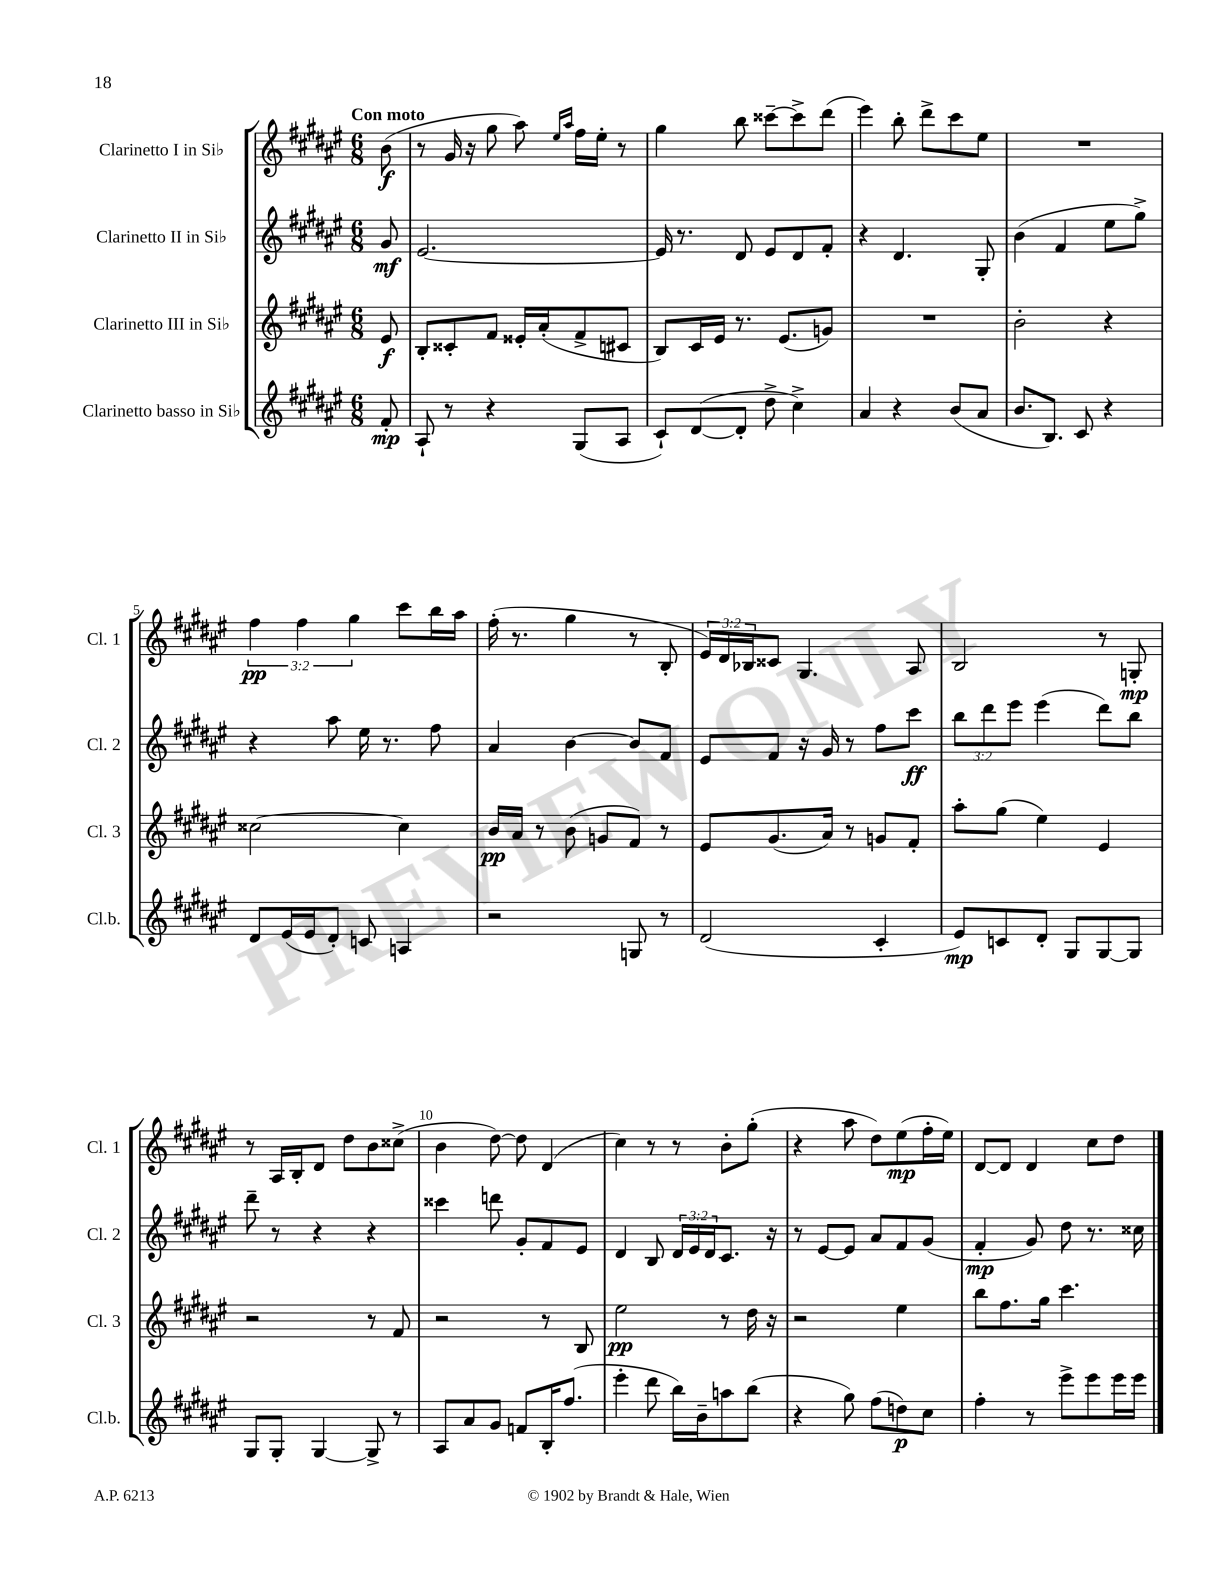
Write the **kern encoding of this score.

**kern	**kern	**kern	**kern
*staff4	*staff3	*staff2	*staff1
*clefG2	*clefG2	*clefG2	*clefG2
*k[f#c#g#d#a#e#]	*k[f#c#g#d#a#e#]	*k[f#c#g#d#a#e#]	*k[f#c#g#d#a#e#]
*M6/8	*M6/8	*M6/8	*M6/8
8f#'	8e#	8g#	(8b
=	=	=	=
8A#`	8B'	[2.e#	8r
8r	8c##'	.	16g#
.	.	.	16r
4r	8f#	.	8gg#
.	16e##'	.	8aa#)
.	(16a#'	.	.
.	.	.	16qqee#
.	.	.	16qqaa#
(8G#	8f#^	.	16ff#
.	.	.	16ee#'
8A#	8c#	.	8r
=	=	=	=
8c#`)	8B)	16e#]	4gg#
.	.	8.r	.
([8d#	16c#	.	.
.	16e#	.	.
8d#']	8.r	8d#	8bb
8dd#^	.	8e#	[8ccc##~
.	(8.e#	.	.
4cc#^)	.	8d#	8ccc##^]
.	8g)	8f#'	(8ddd#
=	=	=	=
4a#	2.r	4r	4eee#)
4r	.	4.d#	8bb'
.	.	.	8ddd#^
(8b	.	.	8ccc#
8a#	.	8G#'	8ee#
=	=	=	=
8.b	2b'	(4b	2.r
8.B)	.	.	.
.	.	4f#	.
8c#	.	.	.
4r	4r	8ee#	.
.	.	8gg#^)	.
=	=	=	=
8d#	[2cc##	4r	6ff#
(16e#	.	.	.
.	.	.	6ff#
16e#	.	.	.
8d#')	.	8aa#	.
.	.	.	6gg#
8c	.	16ee#	.
.	.	8.r	.
4A	4cc##]	.	8ccc#
.	.	8ff#	16bb
.	.	.	16aa#
=	=	=	=
2r	16b	4a#	(16ff#'
.	16a#	.	8.r
.	8r	.	.
.	(8b	[4b	4gg#
.	8g	.	.
8G	8f#)	8b]	8r
8r	8r	8f#	8B'
=	=	=	=
(2d#	8e#	8e#	24e#)
.	.	.	24d#
.	.	.	24B-
.	(8.g#	8f#	8c##
.	.	16r	4.G#
.	16a#)	16g#	.
.	8r	8r	.
4c#'	8g	8ff#	.
.	8f#'	8ccc#	8A#
=	=	=	=
8e#)	8aa#'	12bb	2B
.	.	12ddd#	.
8c	(8gg#	.	.
.	.	12eee#	.
8d#'	4ee#)	(4eee#	.
8G#	.	.	.
[8G#	4e#	8ddd#)	8r
8G#]	.	8bb	8G'
=	=	=	=
8G#	2r	8ddd#~	8r
8G#'	.	8r	16A#
.	.	.	16B'
[4G#	.	4r	8d#
.	.	.	8dd#
8G#^]	8r	4r	8b
8r	8f#	.	(8cc##^
=	=	=	=
8A#	2r	4ccc##	4b
8a#	.	.	.
8g#	.	8ddd	[8dd#)
8f	.	8g#'	8dd#]
16B'	8r	8f#	(4d#
(8.ff#	.	.	.
.	8B	8e#	.
=	=	=	=
4eee#'	2ee#	4d#	4cc#)
8ddd#	.	8B	8r
16bb)	.	24d#	8r
.	.	24e#	.
16b~	.	.	.
.	.	24d#	.
8aa	8r	8.c#	8b'
(8bb	16dd#	.	(8gg#'
.	16r	16r	.
=	=	=	=
4r	2r	8r	4r
.	.	[8e#	.
8gg#)	.	8e#]	8aa#
(8ff#	.	8a#	8dd#)
8dd)	4ee#	8f#	(8ee#
8cc#	.	(8g#	16ff#'
.	.	.	16ee#)
=	=	=	=
4ff#'	8bb	4f#'	[8d#
.	8.ff#	.	8d#]
8r	.	8g#)	4d#
.	16gg#	.	.
8eee#^	4.ccc#	8dd#	.
8eee#	.	8.r	8cc#
16eee#	.	.	8dd#
16eee#	.	16cc##	.
==	==	==	==
*-	*-	*-	*-
